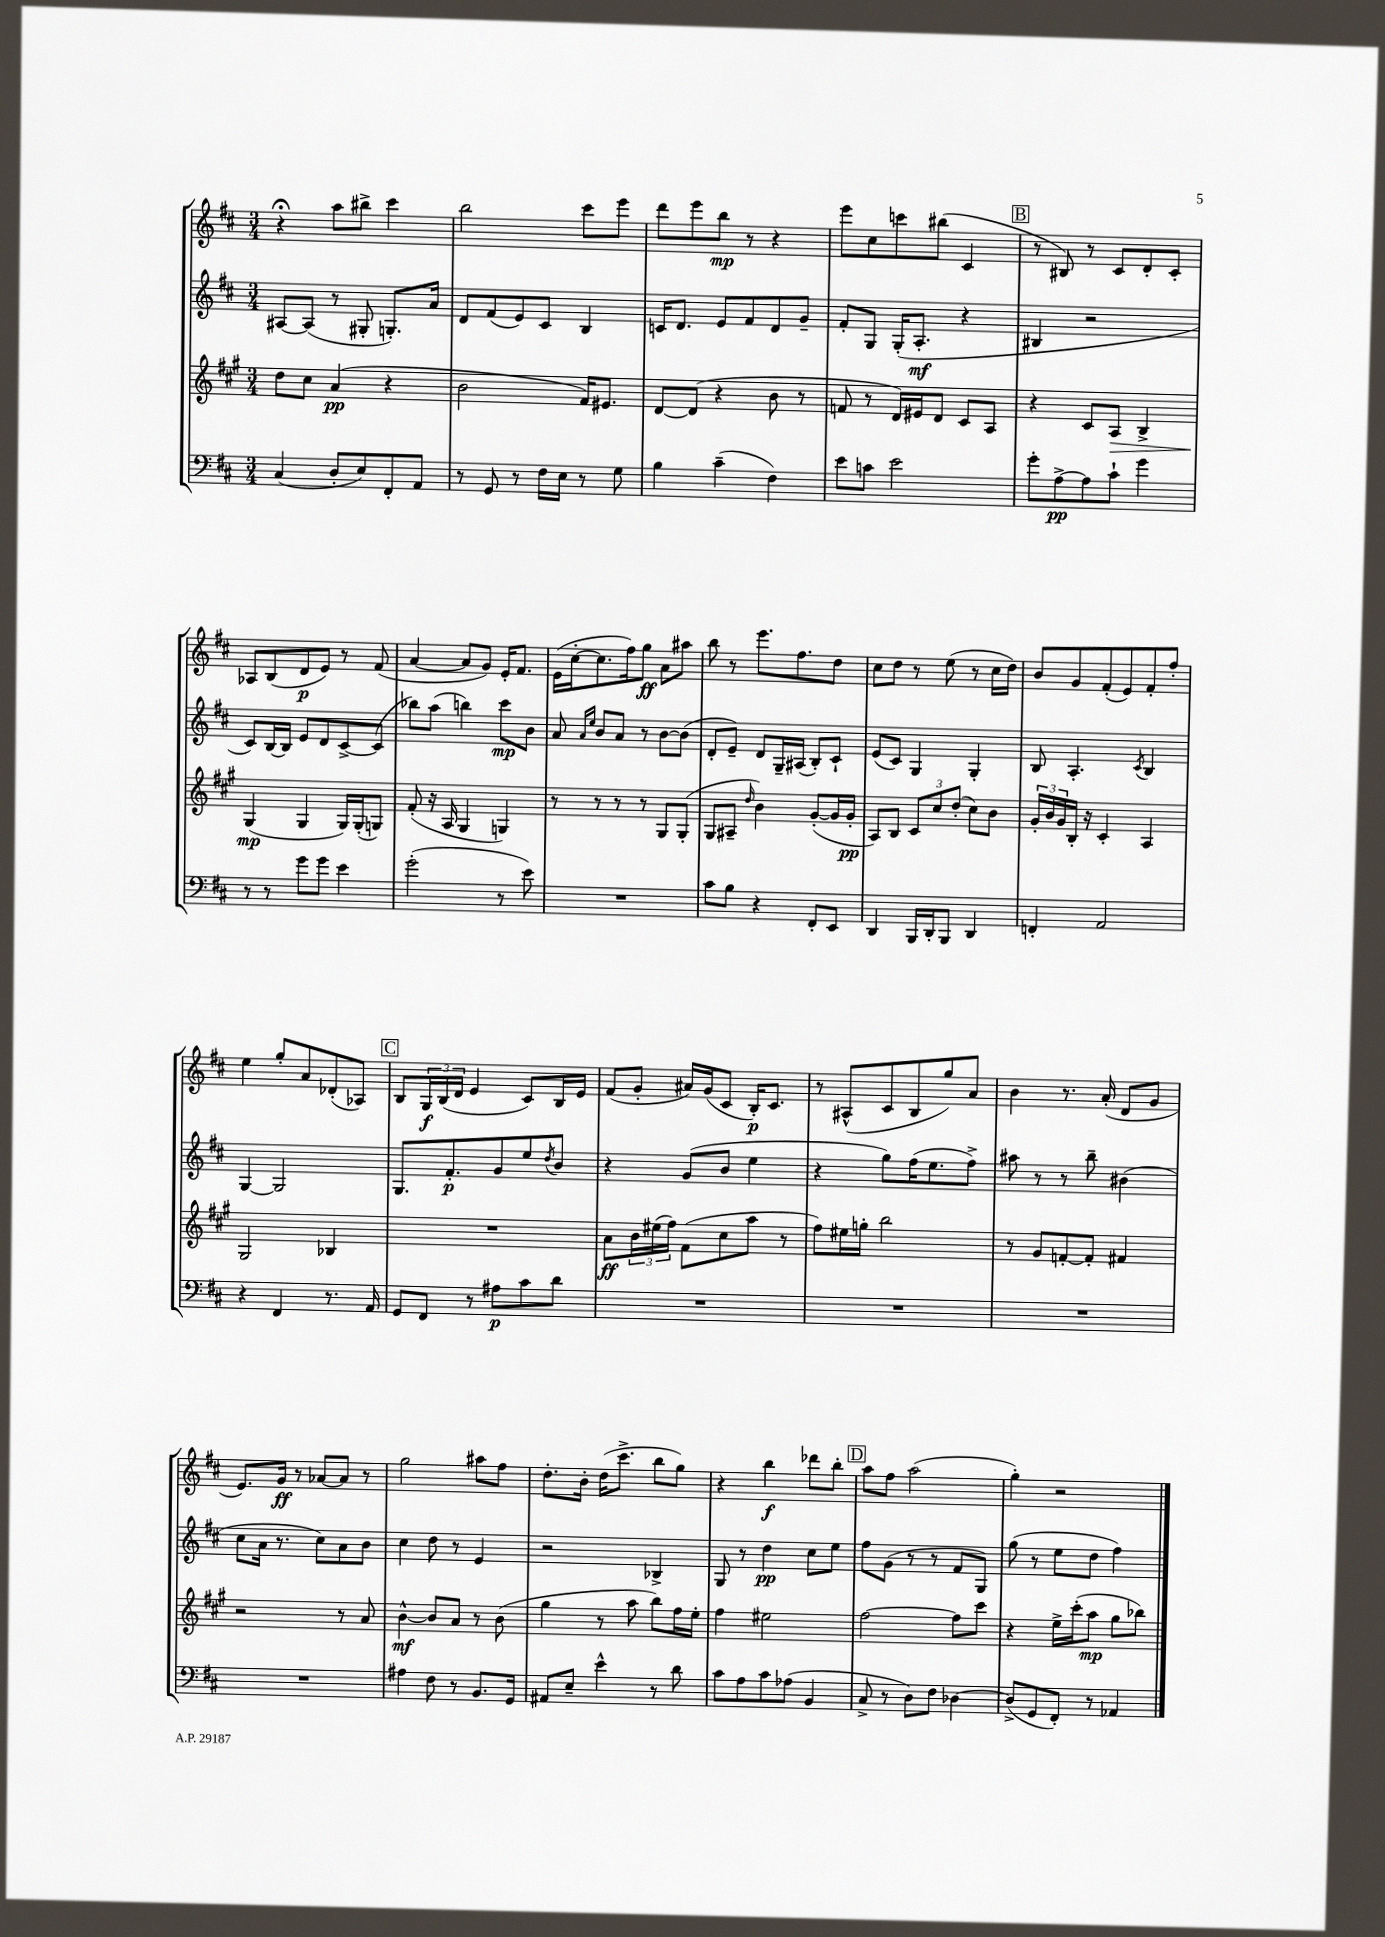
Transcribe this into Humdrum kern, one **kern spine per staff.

**kern	**kern	**kern	**kern
*staff4	*staff3	*staff2	*staff1
*clefF4	*clefG2	*clefG2	*clefG2
*k[f#c#]	*k[f#c#g#]	*k[f#c#]	*k[f#c#]
*M3/4	*M3/4	*M3/4	*M3/4
(4C#	8dd	[8A#	4r;
.	8cc#	(8A#]	.
8D'	(4a	8r	8aa
8E)	.	8G#'	8bb#^
8FF#'	4r	8.G')	4ccc#
8AA	.	.	.
.	.	16a	.
=	=	=	=
8r	2b	8d	2bb
8GG	.	(8f#	.
8r	.	8e)	.
16F#	.	8c#	.
16E	.	.	.
8r	16f#)	4B	8ccc#
.	8.e#	.	.
8G	.	.	8eee
=	=	=	=
4B	[8d	16c	8ddd
.	.	8.d	.
.	(8d]	.	8eee
(4c#~	4r	8e	8bb
.	.	8f#	8r
4F#)	8b	8d	4r
.	8r	8g~	.
=	=	=	=
8e	8f	8f#'	8eee
8c	8r	8G	8cc#
2e	16d)	(16G'	8ccc
.	16e#	8.A'	.
.	8d	.	(8bb#
.	8c#	4r	4c#
.	8A	.	.
=	=	=	=
8g'	4r	4B#	8r
[8A^	.	.	8B#)
8A]	8c#	2r	8r
8c#`	8A	.	8c#
4g	4B^	.	8d'
.	.	.	8c#'
=	=	=	=
8r	(4G#	8c#)	8A-
8r	.	[16B	(8B
.	.	16B]	.
8g	4G#	8e	8d
8g	.	8d	8e)
4e	16G#)	[8c#^	8r
.	(16G#'	.	.
.	8G)	(8c#]	(8f#
=	=	=	=
(2g'	(8f#'	8bb-)	[4a
.	16r	(8aa	.
.	16A	.	.
.	4G#	4bb)	8a]
.	.	.	8g)
8r	4G)	8ccc#	16e'
.	.	.	8.f#
8e)	.	8b	.
=	=	=	=
2.r	8r	8a	(16e
.	.	.	[16cc#'
.	.	16qqa	.
.	.	16qqee	.
.	8r	8b	8.cc#]
.	8r	8a	.
.	.	.	16ff#)
.	8r	8r	8gg
.	8G#	[8b	8a
.	(8G#'	(8b]	8aa#
=	=	=	=
8c#	8G#	8d'	8bb
8B	8A#~	8e~)	8r
.	16qqdd	.	.
4r	4b)	8d	8.eee
.	.	16G~	.
.	.	(16A#	8.ff#
8FF#'	([8g#'	8B')	.
8EE	16g#]	8c#`	8dd
.	16g#'	.	.
=	=	=	=
4DD	8A)	(8e	8cc#
.	8B	8c#)	8dd
16BBB	12c#	4G	8r
16DD'	.	.	.
.	12cc#	.	.
8BBB	.	.	(8ee
.	(12dd'	.	.
4DD	8cc#)	4G'	8r
.	8b	.	16cc#
.	.	.	16dd)
=	=	=	=
4FF'	24g#'	8B	8b
.	24b	.	.
.	24g#	.	.
.	16B'	4.A'	8g
.	16r	.	.
2AA	4c#'	.	(8f#'
.	.	.	8e)
.	.	8qc#	.
.	4A	4B	8f#'
.	.	.	8ff#'
=	=	=	=
4r	2G#	[4G	4ee
4FF#	.	2G]	8gg'
.	.	.	8a
8.r	4B-	.	(8d-'
.	.	.	8A-)
16AA	.	.	.
=	=	=	=
8GG	2.r	8.G	8B
8FF#	.	.	24G
.	.	.	(24B
.	.	8.f#'	.
.	.	.	24d
8r	.	.	4e
8A#	.	8g	.
8c#	.	8ee	8c#)
.	.	8qdd	.
8d	.	8b	16B
.	.	.	16e
=	=	=	=
2.r	8a	4r	(8f#
.	24b	.	8g'
.	(24ee#	.	.
.	24ff#)	.	.
.	(8f#	(8g	16a#)
.	.	.	(16g
.	8cc#	8b	8c#
.	8aa	4ee	16B')
.	.	.	8.c#
.	8r	.	.
=	=	=	=
2.r	8ff#)	4r	8r
.	16ee#	.	(8A#^^
.	16gg'	.	.
.	2bb	8gg)	8c#
.	.	(16ff#	8B
.	.	8.ee	.
.	.	.	8gg)
.	.	8ff#^)	8a
=	=	=	=
2.r	8r	8aa#	4b
.	8g#	8r	.
.	[8f'	8r	8.r
.	8f']	8bb~	.
.	.	.	(16a'
.	4f#	(4b#	8d
.	.	.	8g
=	=	=	=
2.r	2r	8cc#	8.e)
.	.	16a	.
.	.	8.r	16g
.	.	.	8r
.	.	8cc#)	[8a-
.	8r	8a	8a-]
.	8a	8b	8r
=	=	=	=
4A#	[4b^^	4cc#	2gg
8F#	8b]	8dd	.
8r	8a	8r	.
8.BB	8r	4e	8aa#
.	(8b	.	8ff#
16GG	.	.	.
=	=	=	=
8AA#	4gg#	2r	8.dd'
8E~	.	.	.
.	.	.	16b'
4e^^	8r	.	(16dd
.	.	.	8.ccc#^
.	8aa	.	.
8r	8bb)	4B-^	8bb
8d	16ff#	.	8gg)
.	16ee'	.	.
=	=	=	=
8c#	4ff#	8G	4r
8A	.	8r	.
8c#	2ee#	4dd	4bb
(8A-	.	.	.
4BB	.	8cc#	8ddd-
.	.	8ee	8bb'
=	=	=	=
8C#^	[2ff#	8ff#	8aa
8r	.	(8g	8ff#
8D)	.	8r	(2aa
8F#	.	8r	.
[4D-	8ff#]	8f#	.
.	8ccc#	8G)	.
=	=	=	=
(8D-^]	4r	(8gg	4gg')
8GG	.	8r	.
8FF#')	16ee^	8ee	2r
.	(16ccc#'	.	.
8r	8aa	8dd	.
4AA-	8gg#	4ff#)	.
.	8bb-)	.	.
==	==	==	==
*-	*-	*-	*-
